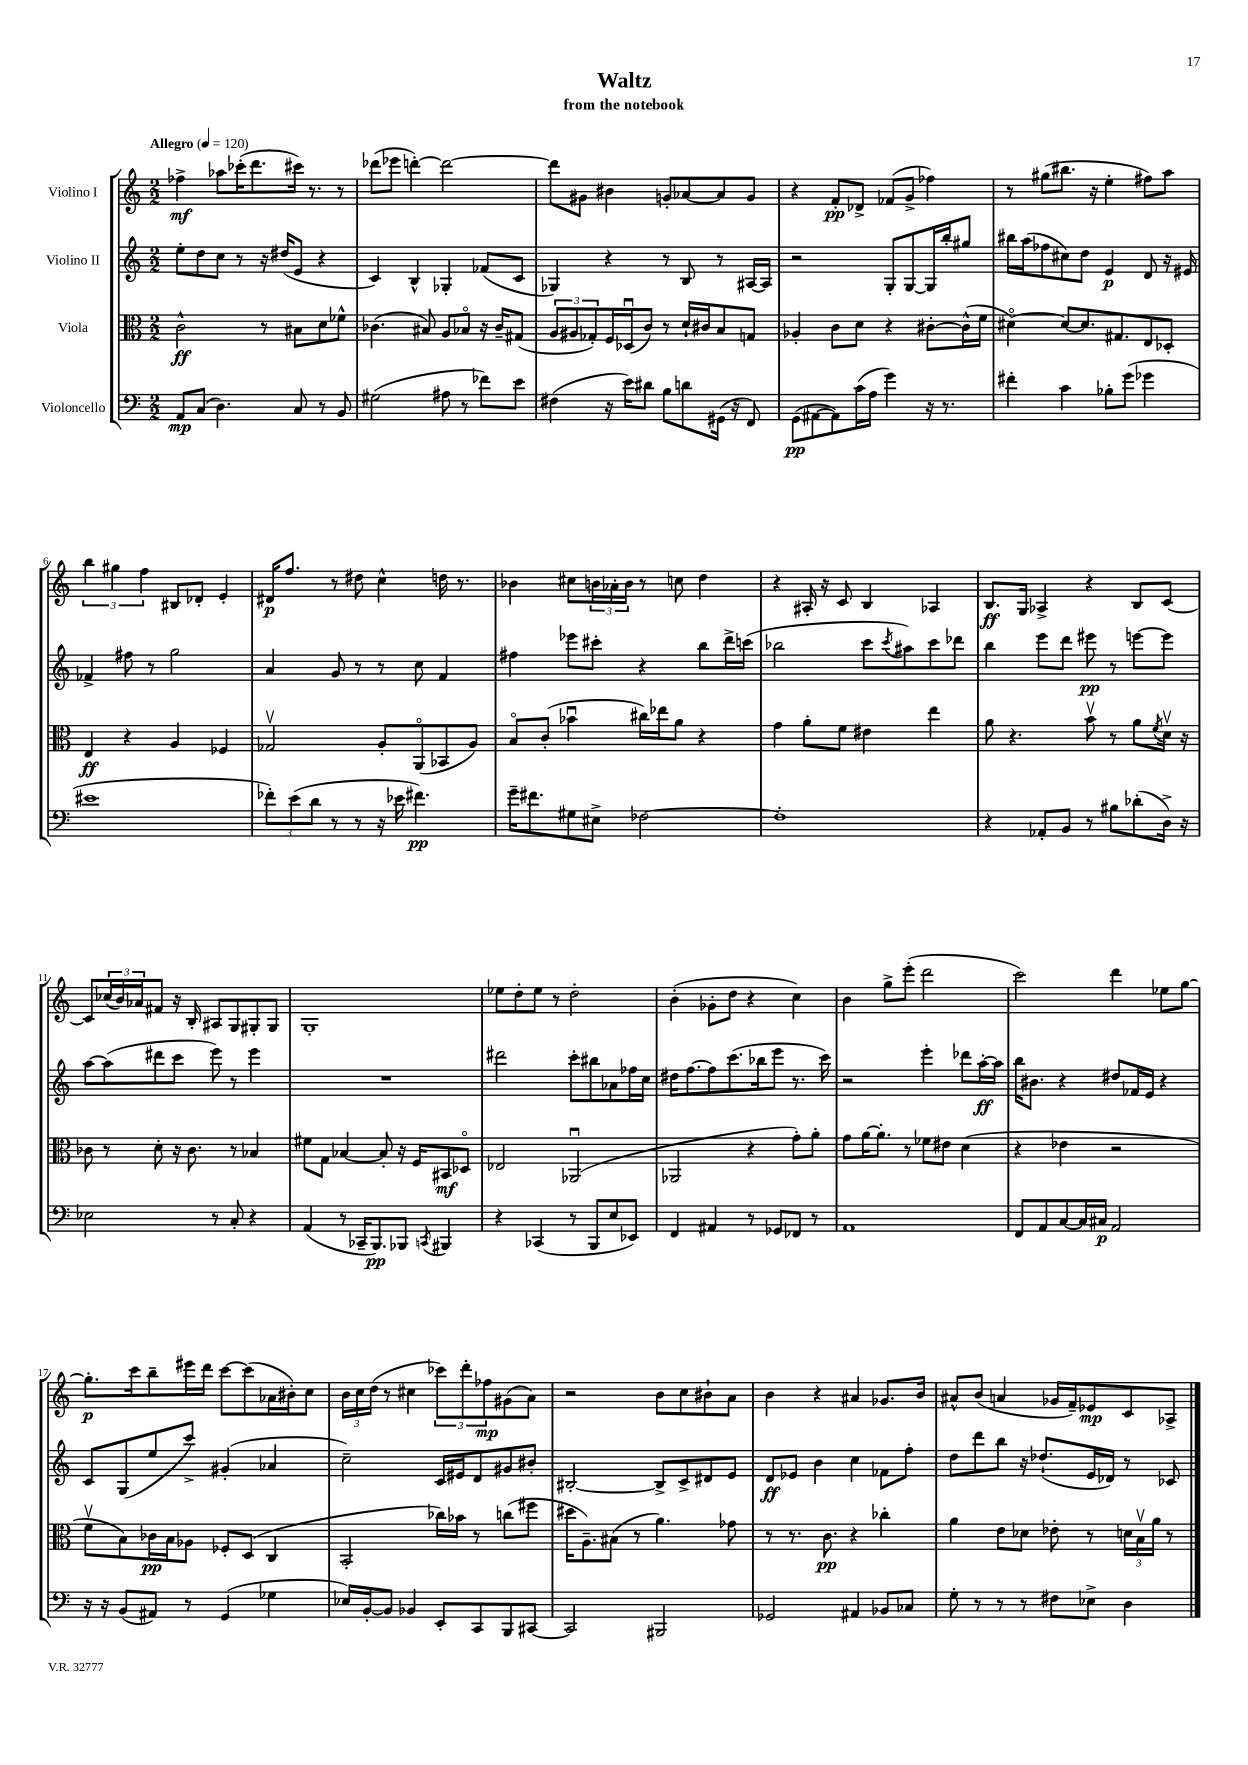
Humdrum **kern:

**kern	**dynam	**kern	**dynam	**kern	**dynam	**kern	**dynam
*part4	*part4	*part3	*part3	*part2	*part2	*part1	*part1
*staff4	*staff4	*staff3	*staff3	*staff2	*staff2	*staff1	*staff1
*I"Violoncello	*	*I"Viola	*	*I"Violino II	*	*I"Violino I	*
*clefF4	*	*clefC3	*	*clefG2	*	*clefG2	*
*k[]	*	*k[]	*	*k[]	*	*k[]	*
*M2/2	*	*M2/2	*	*M2/2	*	*M2/2	*
*MM120	*	*MM120	*	*MM120	*	*MM120	*
=1	=1	=1	=1	=1	=1	=1	=1
!	!	!	!	!	!	!LO:TX:a:B:t=Allegro	!
8AA/L	mp	2c^^\	ff	8ee'\L	.	4ff-X^\	mf
(8C/J	.	.	.	8dd\	.	.	.
4.D\)	.	.	.	8cc\J	.	8aa-X\L	.
.	.	.	.	8r	.	(16ccc-X'\K	.
.	.	.	.	.	.	8.ddd\	.
.	.	8r	.	16r	.	.	.
.	.	.	.	(16dd#X/KL	.	.	.
8C/	.	8B#X\L	.	8e/J	.	16ccc#X\Jk)	.
.	.	.	.	.	.	8.r	.
8r	.	8d\	.	4r	.	.	.
8BB/	.	8f-X^^\J	.	.	.	8r	.
=2	=2	=2	=2	=2	=2	=2	=2
(2G#X\	.	(4.c-X\	.	4c/)	.	(8ddd-X\L	.
.	.	.	.	.	.	8eee-X\J	.
.	.	.	.	4B^^/	.	[4dddn'\)	.
.	.	8B#X/)	.	.	.	.	.
8A#X\	.	8A/L	.	4G-X'/	.	2ddd\_	.
8r	.	8B-X/J	.	.	.	.	.
8f-X\L)	.	16r	.	(8f-X/L	.	.	.
.	.	16c-~/KL	.	.	.	.	.
8e\J	.	(8G#X/J	.	8c/J	.	.	.
=3	=3	=3	=3	=3	=3	=3	=3
(4F#X\	.	12A/L	.	4G-X/)	.	8ddd\L]	.
.	.	12A#X/	.	.	.	.	.
.	.	.	.	.	.	8g#X\J	.
.	.	12G-X'/)	.	.	.	.	.
16r	.	16F/L	.	4r	.	4b#X\	.
16e\KL)	.	(16D-Xu/J	.	.	.	.	.
8d#X\J	.	8c/J)	.	.	.	.	.
8B\L	.	8r	.	8r	.	8gn'/L	.
8dn\	.	16d`/LL	.	8B/	.	[8a-X/	.
.	.	16c#X/J	.	.	.	.	.
(16GG#X\Jk	.	8B/	.	8r	.	8a-/]	.
16r	.	.	.	.	.	.	.
8FF/)	.	8Gn/J	.	[16A#X/LL	.	8g/J	.
.	.	.	.	16A#/JJ]	.	.	.
=4	=4	=4	=4	=4	=4	=4	=4
(8GG\L	pp	4A-X'/	.	2r	.	4r	.
[8AA#X\	.	.	.	.	.	.	.
8AA#\])	.	8c\L	.	.	.	8f'/L	pp
(16c\L	.	8d\J	.	.	.	8d-X^/J	.
16A\JJ	.	.	.	.	.	.	.
4g\)	.	4r	.	8G'/L	.	(8f-X/L	.
.	.	.	.	[8G/	.	8g^/J	.
16r	.	[8c#X'\L	.	16G/L]	.	4ff-X\)	.
8.r	.	.	.	16bb'/J	.	.	.
.	.	(16c#^^\L]	.	8gg#X/J	.	.	.
.	.	16f\JJ	.	.	.	.	.
=5	=5	=5	=5	=5	=5	=5	=5
4f#X'\	.	[4d#X\)	.	16bb#X\LL	.	8r	.
.	.	.	.	(16aa\J	.	.	.
.	.	.	.	8ff-X\	.	(8gg#X\L	.
4c\	.	8d#/L_	.	8cc#X\)	.	8.bb#X\J	.
.	.	8.d#/]	.	8dd\J	.	.	.
.	.	.	.	.	.	16r	.
8B-X'\L	.	.	.	4e/	p	4ee'\	.
.	.	8.G#X/	.	.	.	.	.
(8g\J	.	.	.	.	.	.	.
4g-X\	.	8E/	.	8d/	.	8ff#X\L)	.
.	.	8D-X'/J	.	16r	.	8aa\J	.
.	.	.	.	16e#X/	.	.	.
!!LO:LB:g=z
=6	=6	=6	=6	=6	=6	=6	=6
1e#X	.	4E/	ff	4f-X^/	.	6bb\	.
.	.	.	.	.	.	6gg#X\	.
.	.	4r	.	8ff#X\	.	.	.
.	.	.	.	.	.	6ff\	.
.	.	.	.	8r	.	.	.
.	.	4A/	.	2gg\	.	8B#X/L	.
.	.	.	.	.	.	8d-X'/J	.
.	.	4F-X/	.	.	.	4e'/	.
=7	=7	=7	=7	=7	=7	=7	=7
12f-X'\L)	.	2G-Xv/	.	4a/	.	16d#X/KL	p
.	.	.	.	.	.	8.ff/J	.
(12e\	.	.	.	.	.	.	.
12d\J	.	.	.	.	.	.	.
8r	.	.	.	8g/	.	8r	.
8r	.	.	.	8r	.	8dd#X\	.
16r	.	8A'/L	.	8r	.	4cc^^\	.
16e-X\	.	.	.	.	.	.	.
4.f#X\)	pp	(8AA/	.	8cc\	.	.	.
.	.	8BB-X/	.	4f/	.	16ddn\	.
.	.	.	.	.	.	8.r	.
.	.	8A/J)	.	.	.	.	.
=8	=8	=8	=8	=8	=8	=8	=8
16g~\KL	.	8B/L	.	4ff#X\	.	4b-X\	.
8.f#X\	.	.	.	.	.	.	.
.	.	(8c'/J	.	.	.	.	.
8G#X\	.	4b-Xu\	.	8eee-X\L	.	8cc#X\L	.
8E#X^\J	.	.	.	8ccc#X'\J	.	24bn\L	.
.	.	.	.	.	.	24a-X'\	.
.	.	.	.	.	.	24b\JJ	.
[2F-X\	.	16cc#X\LL)	.	4r	.	8r	.
.	.	16ee-X\J	.	.	.	.	.
.	.	8a\J	.	.	.	8ccn\	.
.	.	4r	.	8bb\L	.	4dd\	.
.	.	.	.	16ddd^\L	.	.	.
.	.	.	.	(16cccn\JJ	.	.	.
=9	=9	=9	=9	=9	=9	=9	=9
1F-']	.	4g\	.	2bb-X\	.	4r	.
.	.	8a'\L	.	.	.	16A#X'/	.
.	.	.	.	.	.	16r	.
.	.	8f\J	.	.	.	8c/	.
.	.	4e#X\	.	8ccc\L	.	4B/	.
.	.	.	.	8qccc/	.	.	.
.	.	.	.	8aa#X\)	.	.	.
.	.	4ee\	.	8ccc\	.	4A-X/	.
.	.	.	.	8ddd-X\J	.	.	.
=10	=10	=10	=10	=10	=10	=10	=10
4r	.	8a\	.	4bb\	.	8.B/L	ff
.	.	4.r	.	.	.	.	.
.	.	.	.	.	.	16G/Jk	.
8AA-X'/L	.	.	.	8eee\L	.	4A-X^/	.
8BB/J	.	.	.	8ddd\J	.	.	.
8r	.	8bv\	.	8eee#X\	pp	4r	.
8B#X\L	.	8r	.	8r	.	.	.
(8d-X'\	.	8a\L	.	[8eeen\L	.	8B/L	.
.	.	8qf/	.	.	.	.	.
16D^\Jk)	.	16dv\Jk	.	8eee\J]	.	[8c/J	.
16r	.	16r	.	.	.	.	.
!!LO:LB:g=z
=11	=11	=11	=11	=11	=11	=11	=11
2E-X\	.	8c-X\	.	[8aa\L	.	8c/L]	.
.	.	8r	.	(8aa\]	.	(24cc-X/L	.
.	.	.	.	.	.	24b/)	.
.	.	.	.	.	.	24a-X/J	.
.	.	8d'\	.	8ddd#X\	.	8f#X/J	.
.	.	16r	.	8ccc\J	.	16r	.
.	.	8.c-\	.	.	.	16B'/	.
8r	.	.	.	8eee\)	.	8A#X/L	.
8C'/	.	8r	.	8r	.	8G/	.
4r	.	4B-X/	.	4eee\	.	8G#X'/	.
.	.	.	.	.	.	8G#/J	.
=12	=12	=12	=12	=12	=12	=12	=12
(4AA/	.	8f#X\L	.	1r	.	1G'	.
.	.	8G\J	.	.	.	.	.
8r	.	[4B-X/	.	.	.	.	.
16CC-X~/KL	.	.	.	.	.	.	.
8.BBB/)	pp	.	.	.	.	.	.
.	.	8B-'/]	.	.	.	.	.
8BBB-X/J	.	16r	.	.	.	.	.
.	.	16F/KL	.	.	.	.	.
8qCCn/	.	.	.	.	.	.	.
4BBB#X/	.	8BB#X/	mf	.	.	.	.
.	.	8D-X/J	.	.	.	.	.
=13	=13	=13	=13	=13	=13	=13	=13
4r	.	2E-X/	.	2ddd#X\	.	8ee-X\L	.
.	.	.	.	.	.	8dd'\	.
(4CC-X/	.	.	.	.	.	8ee-\J	.
.	.	.	.	.	.	8r	.
8r	.	(2AA-Xu/	.	8ccc'\L	.	2dd'\	.
8BBB/L	.	.	.	8bb#X\	.	.	.
8E/	.	.	.	8a-X\	.	.	.
8EE-X/J)	.	.	.	16ff-X\L	.	.	.
.	.	.	.	16cc\JJ	.	.	.
=14	=14	=14	=14	=14	=14	=14	=14
4FF/	.	2AA-X/	.	16dd#X\KL	.	(4b'\	.
.	.	.	.	[8.ff\	.	.	.
4AA#X/	.	.	.	8ff\]	.	8g-X'\L	.
.	.	.	.	(8.ccc\	.	8dd\J	.
8r	.	4r	.	.	.	4r	.
.	.	.	.	16bb-X\k	.	.	.
8GG-X/L	.	.	.	8eee\J	.	.	.
8FF-X/J	.	8g'\L)	.	8.r	.	4cc\)	.
8r	.	8a'\J	.	.	.	.	.
.	.	.	.	16ccc\)	.	.	.
=15	=15	=15	=15	=15	=15	=15	=15
1AA	.	8g\L	.	2r	.	4b\	.
.	.	[16a\K	.	.	.	.	.
.	.	8.a'\J]	.	.	.	.	.
.	.	.	.	.	.	8gg^\L	.
.	.	8r	.	.	.	(8eee'\J	.
.	.	8f-X\L	.	4eee'\	.	2ddd\	.
.	.	8e#X\J	.	.	.	.	.
.	.	(4d\	.	8ddd-X\L	.	.	.
.	.	.	.	[16aa'\L	ff	.	.
.	.	.	.	16aa\JJ]	.	.	.
=16	=16	=16	=16	=16	=16	=16	=16
8FF/L	.	4r	.	16bb\KL	.	2ccc\)	.
.	.	.	.	8.b#X\J	.	.	.
8AA/	.	.	.	.	.	.	.
[8C/	.	4e-X\	.	4r	.	.	.
16C/L]	.	.	.	.	.	.	.
16C#X/JJ	p	.	.	.	.	.	.
2AA/	.	2r	.	8dd#X/L	.	4ddd\	.
.	.	.	.	16f-X/L	.	.	.
.	.	.	.	16e/JJ	.	.	.
.	.	.	.	4r	.	8ee-X\L	.
.	.	.	.	.	.	[8gg\J	.
!!LO:LB:g=z
=17	=17	=17	=17	=17	=17	=17	=17
16r	.	8fv\L	.	8c/L	.	8.gg'\L]	p
16r	.	.	.	.	.	.	.
(8BB/L	.	8B\)	.	(8G/	.	.	.
.	.	.	.	.	.	16ccc\k	.
8AA#X/J)	.	16c-X\L	pp	8ee/	.	8bb~\	.
.	.	16B\J	.	.	.	.	.
8r	.	8A-X\J	.	8ccc^/J)	.	16eee#X\L	.
.	.	.	.	.	.	16ddd\JJ	.
(4GG/	.	8F-X'/L	.	(4g#X'/	.	[8ccc\L	.
.	.	(8D/J	.	.	.	(8ccc\]	.
4G-X\	.	4C/	.	4a-X/	.	16a-X\L	.
.	.	.	.	.	.	16b#X'\J)	.
.	.	.	.	.	.	8cc\J	.
=18	=18	=18	=18	=18	=18	=18	=18
16E-X/LL)	.	2BB'/	.	2cc~\)	.	24b\LL	.
.	.	.	.	.	.	24cc\	.
[16BB'/J	.	.	.	.	.	.	.
.	.	.	.	.	.	(24dd\JJ	.
8BB/J]	.	.	.	.	.	8r	.
4BB-X/	.	.	.	.	.	4cc#X\	.
8EE'/L	.	16cc-X\LL)	.	16c/LL	.	12ccc-X\L)	.
.	.	16b-X\JJ	.	16e#X/J	.	.	.
.	.	.	.	.	.	12ddd'\	.
8CC/	.	8r	.	8d/	.	.	.
.	.	.	.	.	.	12ff-X\	mp
8BBB/	.	(8ccn\L	.	8g#X/	.	(8g#X\	.
[8CC#X/J	.	8ff#X\J	.	8b#X'/J	.	8a\J)	.
=19	=19	=19	=19	=19	=19	=19	=19
2CC#/]	.	16dd#X\KL	.	[2B#X'/	.	2r	.
.	.	8.A~\)	.	.	.	.	.
.	.	(8B#X\J	.	.	.	.	.
.	.	8r	.	.	.	.	.
2BBB#X/	.	4.a\)	.	8B#^/L]	.	8b\L	.
.	.	.	.	8c^/	.	8cc\	.
.	.	.	.	8d#X/	.	8b#X`\	.
.	.	8g-X\	.	8e/J	.	8a\J	.
=20	=20	=20	=20	=20	=20	=20	=20
2GG-X/	.	8r	.	8d/L	ff	4b\	.
.	.	8.r	.	8e-X/J	.	.	.
.	.	.	.	4b\	.	4r	.
.	.	8.c\	pp	.	.	.	.
4AA#X/	.	4r	.	4cc\	.	4a#X/	.
8BB-X/L	.	4cc-X'\	.	8f-X\L	.	8.g-X/L	.
8C-X/J	.	.	.	8ff'\J	.	.	.
.	.	.	.	.	.	16b/Jk	.
=21	=21	=21	=21	=21	=21	=21	=21
8G'\	.	4a\	.	8dd\L	.	8a#X^^/L	.
8r	.	.	.	8ddd\	.	(8b/J	.
8r	.	8e\L	.	8bb\J	.	4an/	.
8r	.	8d-X\J	.	16r	.	.	.
.	.	.	.	(8.dd-X`/L	.	.	.
8F#X\L	.	8e-X'\	.	.	.	16g-X/LL	.
.	.	.	.	.	.	16f~/J)	.
8E-X^\J	.	8r	.	16e/L	.	8e-X/	mp
.	.	.	.	16d-X/JJ)	.	.	.
4D\	.	24dn\LL	.	8r	.	8c/	.
.	.	24Bv\	.	.	.	.	.
.	.	24a\JJ	.	.	.	.	.
.	.	8r	.	8c-X/	.	8A-X^/J	.
==	==	==	==	==	==	==	==
*-	*-	*-	*-	*-	*-	*-	*-
